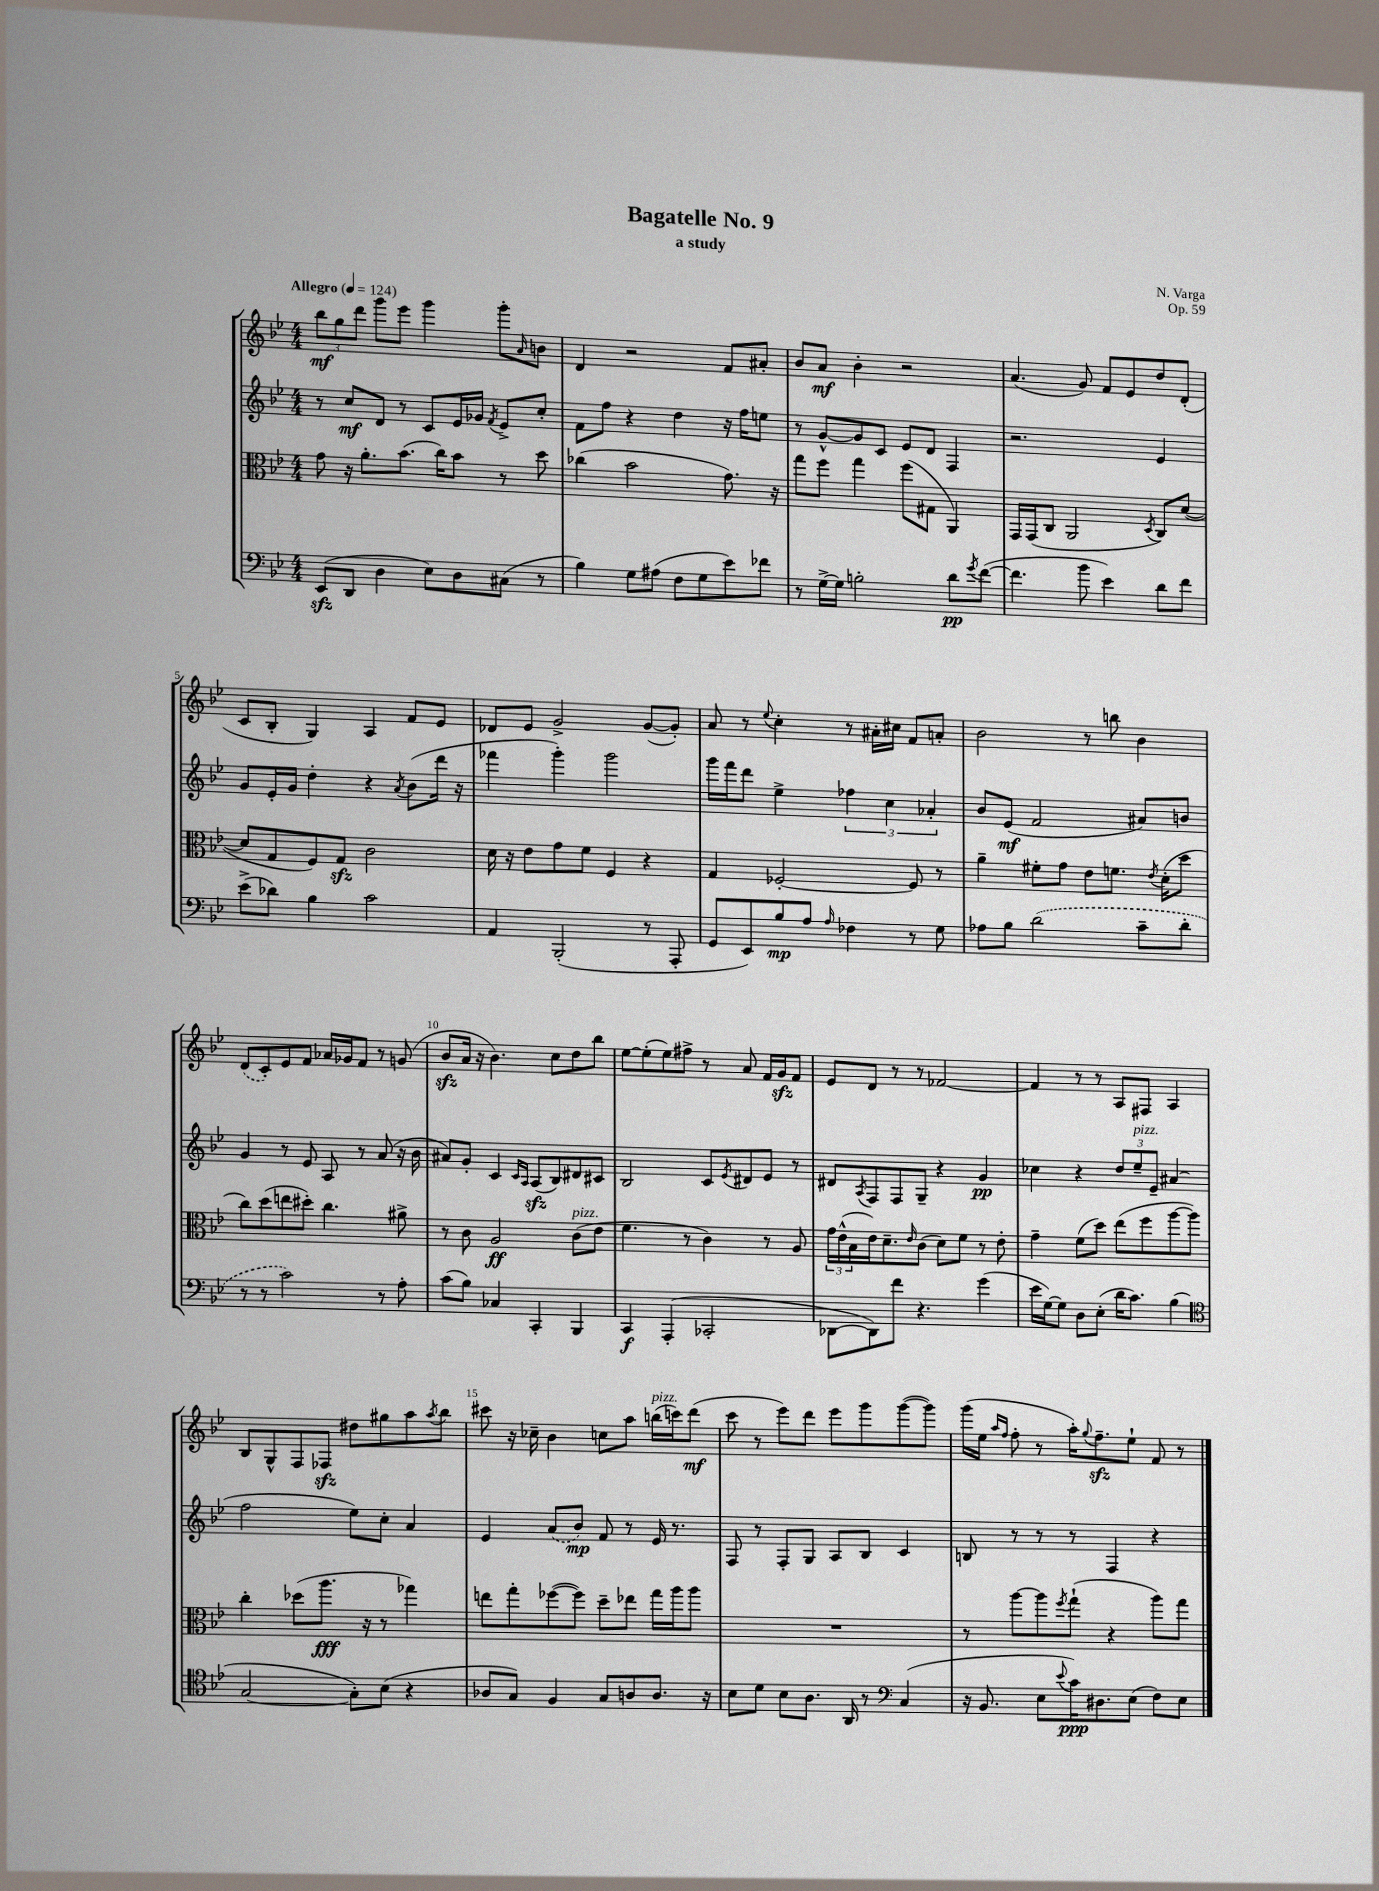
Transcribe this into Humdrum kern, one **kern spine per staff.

**kern	**kern	**kern	**kern
*staff4	*staff3	*staff2	*staff1
*clefF4	*clefC3	*clefG2	*clefG2
*k[b-e-]	*k[b-e-]	*k[b-e-]	*k[b-e-]
*M4/4	*M4/4	*M4/4	*M4/4
*MM124	*MM124	*MM124	*MM124
(8EE-/L	8g\	8r	12bb-\L
.	.	.	12gg\
8DD/J	16r	8cc/L	.
.	.	.	12ddd\J
.	8.a'\L	.	.
4D\	.	8d/J	8ggg\L
.	(8.b-\J	8r	8eee-\J
8E-\L)	.	8c/L	4ggg\
.	16cc\LK)	.	.
8D\	8b-\J	16e-/L	.
.	.	16g-/JJ	.
.	.	8qf/	.
(8C#\J	8r	8e-^/L	8ggg'\L
.	.	.	16qqa/
8r	8dd\	8cc'/J	8b\J
=	=	=	=
4B-\)	(4cc-\	8f\L	4d/
.	.	8ff\J	.
8G\L	2b-\	4r	2r
(8A#\J	.	.	.
8F\L	.	4dd\	.
8G\	.	.	.
8e-\)	8.g\)	16r	8f/L
.	.	16ff\LK	.
8f-\J	.	8ee\J	8a#'/J
.	16r	.	.
=	=	=	=
8r	8gg\L	8r	8b-/L
[16G^\LL	8ff\J	[8g^^/L	8a/J
16G\]JJ	.	.	.
2B'\	4gg\	8g/]	4b-'\
.	.	8c/J	.
.	(8ff\L	8e-/L	2r
.	8G#\J	8d/J	.
8d\L	4AA/)	4F/	.
8qg/	.	.	.
([8f\J	.	.	.
=	=	=	=
4.f\]	16GG/LL	2.r	(4.a/
.	(16GG/J	.	.
.	8C/J	.	.
.	2AA/	.	.
8b-\	.	.	8g/)
4e-\)	.	.	8f/L
.	.	.	8e-/
.	8qD/	.	.
8d\L	8C/L)	4e-/	8dd/
8f\J	([8d/J	.	(8d'/J
=	=	=	=
(8e-^\L	8d/]L	8g/L	8c/L
8d-\J)	8G/	16e-'/L	8B-'/J
.	.	16g/JJ	.
4B-\	8F/)	4dd'\	4G/)
.	8G/J	.	.
2c\	2c\	4r	4A/
.	.	8qa/	.
.	.	(8b-\L	8f/L
.	.	16ddd\Jk	8e-/J
.	.	16r	.
=	=	=	=
4AA/	16d\	4fff-\	8d-/L
.	16r	.	.
.	8e-\L	.	8e-/J
(2BBB-'/	8g\	4ggg'\)	2g^/
.	8f\J	.	.
.	4F/	2ggg\	.
8r	4r	.	([8g/L
8AAA'/	.	.	8g'/]J)
=	=	=	=
8GG/L	4G/	16ggg\LL	8a/
.	.	16fff\J	.
8EE-/)	.	8ddd\J	8r
.	.	.	8qqee-/
8B-/	[2F-'/	4ee-^\	4cc'\
8A/J	.	.	.
16qqA/	.	.	.
4F-\	.	6ff-\	8r
.	.	.	16a#'\LL
.	.	6cc\	.
.	.	.	16cc#\JJ
8r	8F-/]	.	8f/L
.	.	6a-'/	.
8G\	8r	.	8a'/J
=	=	=	=
8A-\L	4a~\	8b-/L	2b-\
8B-\J	.	(8e-/J	.
(2d\	8f#'\L	2f/	.
.	8g\J	.	.
.	8e-\L	.	8r
.	8.f\J	.	8bb\
8c~\L	.	8a#/L)	4b-\
.	8qe-/	.	.
.	(16d'\LK	.	.
8d'\J	8dd\J	8b/J	.
=	=	=	=
8r	8cc\L)	4g/	(8d/L
8r	(8dd\	.	8c'/)
2c\)	8ee\	8r	8e-/
.	8dd#'\J)	8e-/	8f/J
.	4.cc\	8A/	16a-/LL
.	.	.	16g-/J
.	.	8r	8f/J
8r	.	(8a/	8r
8A'\	8a#^\	16r	(8g/
.	.	16b-\	.
=	=	=	=
(8c\L	8r	8a#/L)	8b-/L
8B-\J)	8c\	8g'/J	16a/Jk
.	.	.	16r
4C-/	2A/	4c/	4.b-\)
.	.	16qqc/LL	.
.	.	16qqA/JJ	.
4CC'/	.	(8A/L	.
.	.	8B-/)	8cc\L
4BBB-/	(8c\L	8d#/	8dd\
.	8e-\J	8c#/J	8bb-\J
=	=	=	=
4CC/	4.f\	2B-/	[8ee-\L
.	.	.	(8ee-'\]
(4AAA'/	.	.	8ee-\)
.	8r	.	8ff#^\J
2CC-'/	4c\)	8c/L	8r
.	.	8qe-/	.
.	.	8d#/	8a/
.	8r	8e-/J	16f/LL
.	.	.	16g/J
.	8A/	8r	8f/J
=	=	=	=
[8DD-\L	24g\LL	8d#/L	8e-/L
.	(24e-^^\	.	.
.	24B-\	.	.
.	.	8qA/	.
8DD-\])	16e-\J)	8F/	8d/J
.	8.d~\	.	.
8f\J	.	8F/	8r
.	16qqe-/	.	.
4.r	(8c\J	8G~/J	8r
.	8d\L)	4r	[2f-/
.	8f\J	.	.
(4g\	8r	4g/	.
.	8e-'\	.	.
=	=	=	=
16e-\LL	4g~\	4cc-\	4f-/]
[16G\J)	.	.	.
8G\]J	.	.	.
8D\L	(8f\L	4r	8r
(8E-'\J	8dd\J)	.	8r
16d\LK	(8ee-\L	12dd/L	8A/L
8.c\J)	.	.	.
.	.	12ee-~/	.
.	8ff\	.	8F#/J
.	.	12e-~/J	.
(4B-\	[8aa\	(4a#/	4A/
.	8aa\]J)	.	.
=	=	=	=
*clefC4	*	*	*
[2G/	4cc'\	2ff\	8B-/L
.	.	.	8G^^/
.	(8dd-\L	.	8F/
.	8.aa\J	.	8F-/J
8G'\]L)	.	8ee-\L)	8dd#\L
.	16r	.	.
(8B-\J	8r	8cc'\J	8gg#\
4r	4gg-\)	4a/	8aa\
.	.	.	8qaa/
.	.	.	8bb-\J
=	=	=	=
8A-/L	8ee\L	4e-/	8ccc#\
8G/J)	8gg'\	.	16r
.	.	.	16cc-~\
4F/	([8ff-\	(8a/L	4b-\
.	8ff-\]J)	8b-/J)	.
8G/L	8dd~\L	8f/	8cc\L
8A/	8ee-\J	8r	8aa\J
8.A/J	16gg\LL	16e-/	(16bb\LL
.	16aa\J	8.r	16ccc\J)
.	8aa\J	.	(8ddd\J
16r	.	.	.
=	=	=	=
8B-\L	1r	8F/	8ccc\
8d\J	.	8r	8r
8B-\L	.	8F'/L	8eee-\L)
8.A\J	.	8G/J	8ddd\J
.	.	8A/L	8eee-\L
16AA/	.	.	.
8r	.	8B-/J	8ggg\
*clefF4	*	*	*
(4C/	.	4c/	([8ggg\
.	.	.	8ggg\]J)
=	=	=	=
16r	8r	8B/	(16ggg\LL
8.BB-/	.	.	16ee-\JJ
.	.	.	16qqaa/LL
.	.	.	16qqff/JJ
.	[8aa\L	8r	8ff'\
8E-\L	8aa\]	8r	8r
8qqe-/	8qff/	.	.
16c\K)	(8gg`\J	8r	16aa'\LK)
.	.	.	8qqgg/
8.D#\	.	.	8.ff~\
.	4r	4F/	.
(8E-\J	.	.	8ee-`\J
8F\L)	8aa\L)	4r	8f/
8E-\J	8gg\J	.	8r
==	==	==	==
*-	*-	*-	*-
